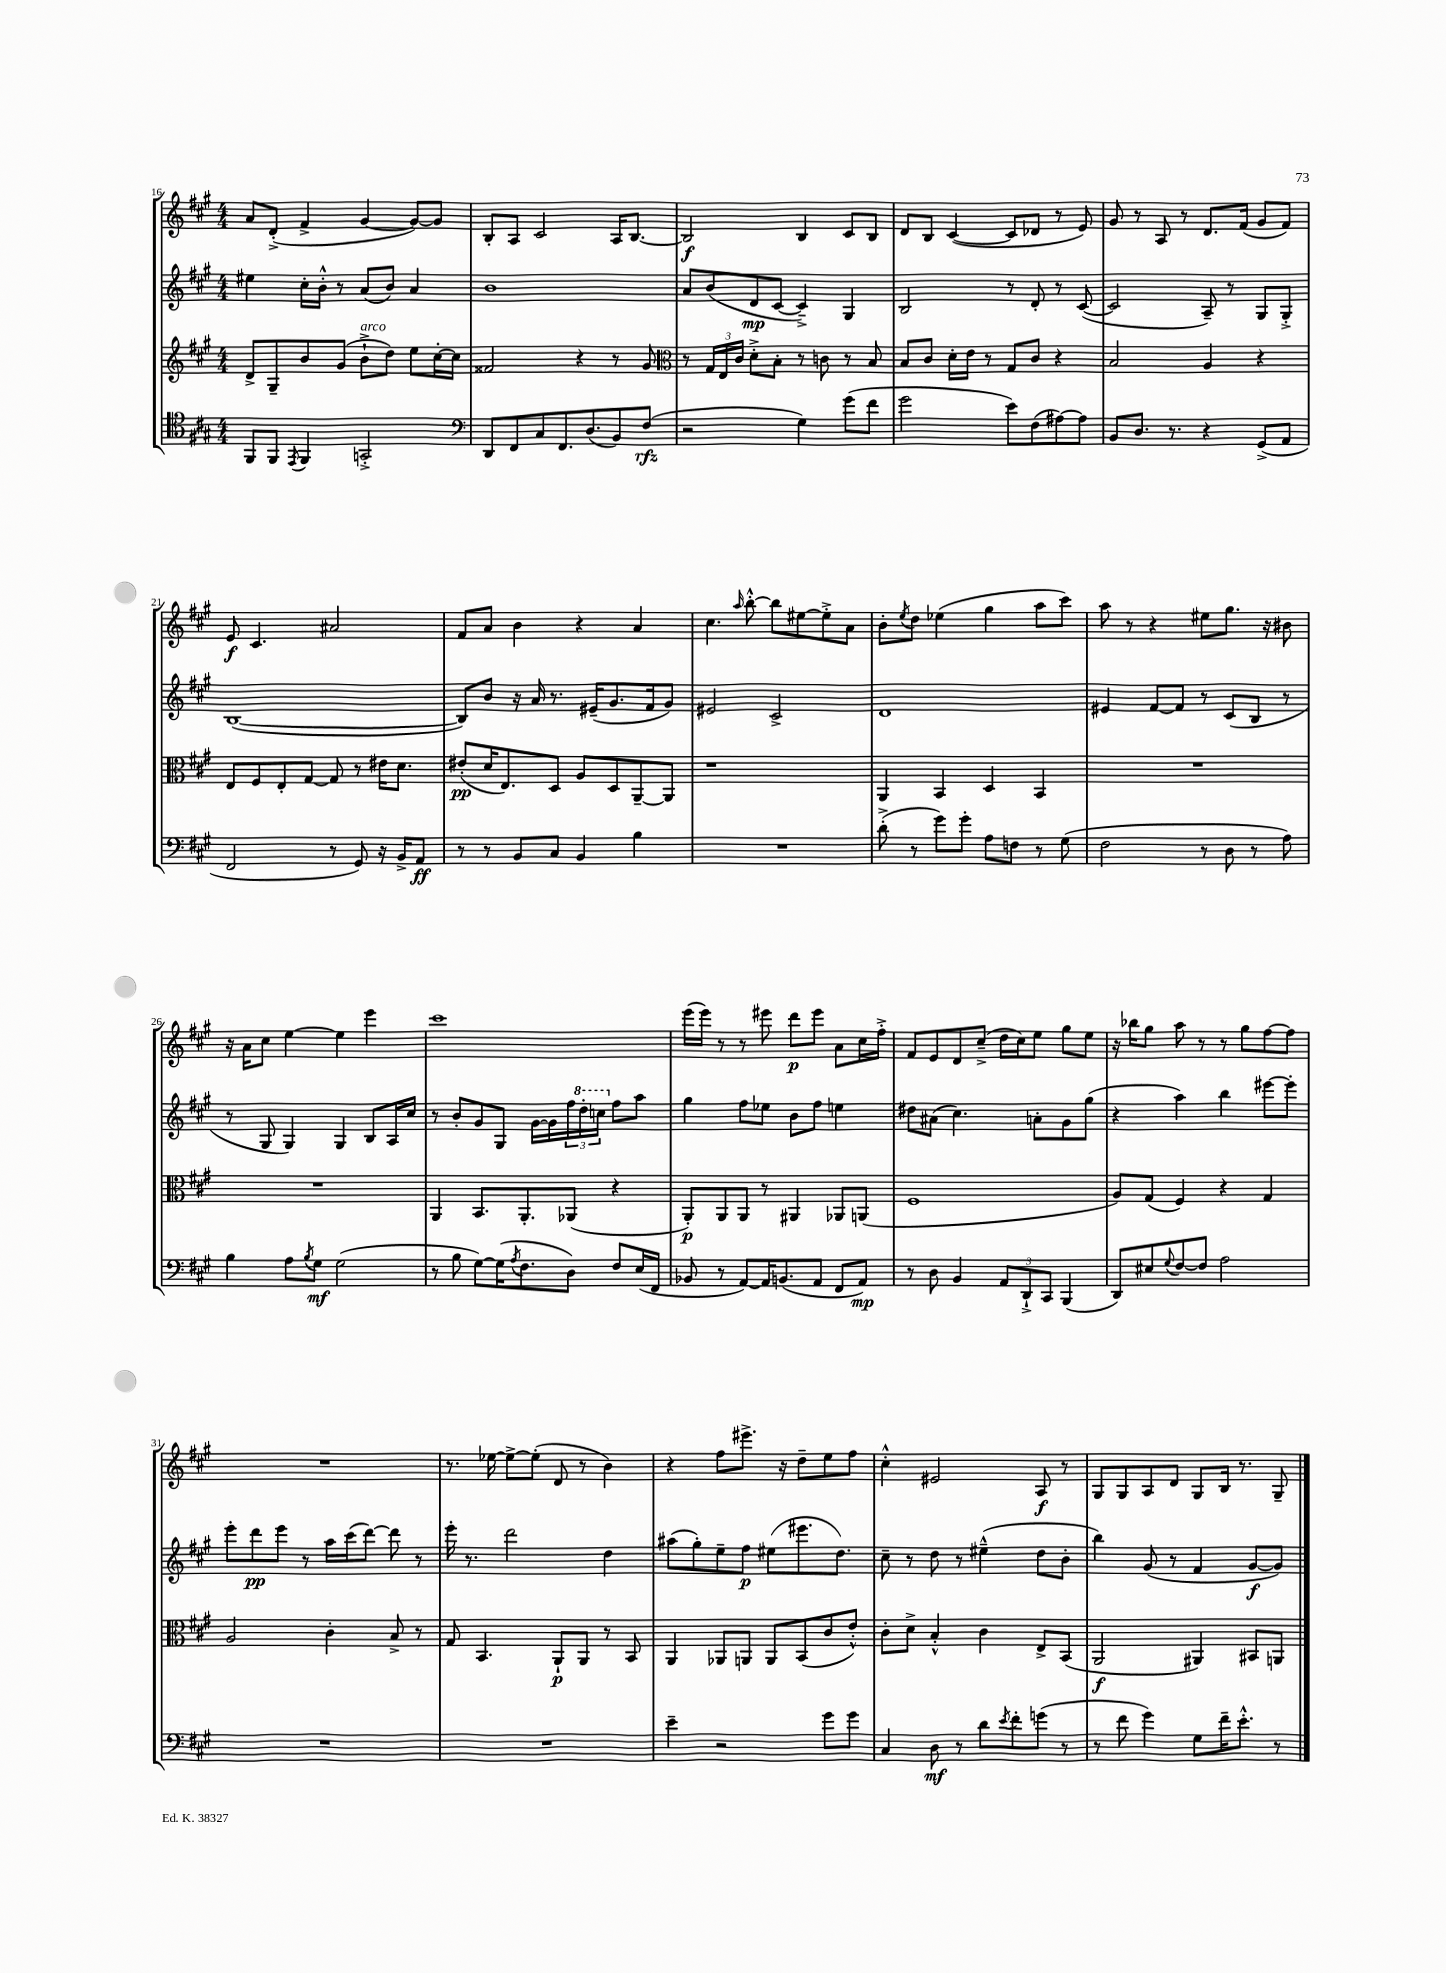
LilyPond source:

<<
\new StaffGroup <<
\new Staff = "s0" {
    \clef treble \key a \major \numericTimeSignature \time 4/4
    a'8 d'8-.->( fis'4-> gis'4~ gis'8~) gis'8 |
    b8-. a8 cis'2 a16 b8.~ |
    b2\f b4 cis'8 b8 |
    d'8 b8 cis'4~( cis'8 des'8 r8 e'8) |
    gis'8 r8 a8 r8 d'8. fis'16( gis'8 fis'8) |
    e'8\f cis'4. ais'2 |
    fis'8 a'8 b'4 r4 a'4 |
    cis''4. \grace { a''16 } b''8~-.-^ b''8 eis''8~ eis''8-.-> a'8 |
    b'8-. \acciaccatura { e''8 } d''8 ees''4( gis''4 a''8 cis'''8) |
    a''8 r8 r4 eis''8 gis''8. r16 bis'8 |
    r16 a'16 cis''8 e''4~ e''4 e'''4 |
    cis'''1 |
    e'''16( e'''16) r8 r8 eis'''8 d'''8\p eis'''8 a'8 cis''16 fis''16-.-> |
    fis'8 e'8 d'8 cis''8--->( d''16 cis''16) e''8 gis''8 e''8 |
    r16 bes''16 gis''8 a''8 r8 r8 gis''8 fis''8~ fis''8 |
    R1 |
    r8. ees''16~ ees''8~-> ees''8-.( d'8 r8 b'4) |
    r4 fis''8 eis'''8.-> r16 d''8-- e''8 fis''8 |
    cis''4-.-^ eis'2 a8\f r8 |
    gis8 gis8 a8 d'8 gis8 b16 r8. gis8-- \bar "|." |
}
\new Staff = "s1" {
    \clef treble \key a \major \numericTimeSignature \time 4/4
    eis''4 cis''16-. b'16-.-^ r8 a'8( b'8) a'4 |
    b'1 |
    a'8 b'8( d'8\mp cis'8~ cis'4--->) gis4 |
    b2 r8 d'8-. r8 cis'8~( |
    cis'2 a8--) r8 gis8 gis8-.-> |
    b1~( |
    b8) b'8 r16 a'16 r8. eis'16--( gis'8. fis'16 gis'8) |
    eis'2 cis'2-> |
    d'1 |
    eis'4 fis'8~ fis'8 r8 cis'8( b8 r8 |
    r8 gis8 gis4) gis4 b8 a16 cis''16 |
    r8 b'8-. gis'8 gis8 gis'16~ gis'16 \tuplet 3/2 { fis''16 \ottava #1 d'''16-. c'''16 \ottava #0 } fis''8 a''8 |
    gis''4 fis''8 ees''8 b'8 fis''8 e''4 |
    dis''8 ais'8( cis''4.) a'8-. gis'8 gis''8( |
    r4 a''4) b''4 eis'''8~ eis'''8-. |
    e'''8-. d'''8\pp e'''8 r8 a''16 cis'''16( d'''8~) d'''8 r8 |
    e'''16-. r8. d'''2 d''4 |
    ais''8( gis''8-.) e''8-- fis''8\p eis''8( eis'''8. d''8.) |
    cis''8-- r8 d''8 r8 eis''4---^( d''8 b'8-. |
    b''4) gis'8( r8 fis'4 gis'8~\f gis'8) \bar "|." |
}
\new Staff = "s2" {
    \clef treble \key a \major \numericTimeSignature \time 4/4
    d'8-> gis8-- b'8 gis'8( b'8-!->^\markup { \italic "arco" } d''8) e''8 cis''16~-. cis''16 |
    fisis'2 r4 r8 gis'8 |
    \clef alto r8 \tuplet 3/2 { gis16 e16 cis'16 } d'8-.-> b8-. r8 c'8 r8 b8 |
    b8 cis'8 d'16-. e'16 r8 gis8 cis'8 r4 |
    b2 a4 r4 |
    e8 fis8 e8-. gis8~ gis8 r8 eis'16 d'8. |
    eis'8-.\pp( d'16 e8.) d8 a8 d8 a,8~-- a,8 |
    r1 |
    a,4 b,4 d4 b,4 |
    R1 |
    R1 |
    a,4 b,8. a,8.-. aes,8( r4 |
    a,8-.\p) a,8 a,8 r8 ais,4 aes,8 a,8( |
    fis1 |
    a8) gis8( fis4) r4 gis4 |
    a2 cis'4-. b8-> r8 |
    gis8 b,4. a,8-!\p a,8 r8 b,8 |
    a,4 aes,8 a,8 a,8 b,8( cis'8 e'8-.-^) |
    cis'8-. d'8-> b4-.-^ cis'4 e8-> b,8( |
    a,2\f ais,4) bis,8 a,8 \bar "|." |
}
\new Staff = "s3" {
    \clef tenor \key a \major \numericTimeSignature \time 4/4
    fis,8 fis,8 \acciaccatura { e,8 } fis,4 g,2-.-> |
    \clef bass d,8 fis,8 cis8 fis,8. d8.( b,8) fis8\rfz( |
    r2 gis4) gis'8( fis'8 |
    gis'2 e'8) fis8( ais8~) ais8 |
    b,8 d8. r8. r4 gis,8->( a,8 |
    fis,2 r8 gis,8) r16 b,16-> a,8\ff |
    r8 r8 b,8 cis8 b,4 b4 |
    R1 |
    d'8-.->( r8 gis'8) gis'8-. a8 f8 r8 gis8( |
    fis2 r8 d8 r8 a8) |
    b4 a8 \acciaccatura { b8 } gis8\mf gis2( |
    r8 b8 gis8~) gis16( \acciaccatura { a8 } fis8. d8) fis8 e16( fis,16 |
    bes,8 r8 a,8~) a,16 b,8.( a,8 fis,8 a,8\mp) |
    r8 d8 b,4 \tuplet 3/2 { a,8 d,8-!-> cis,8 } b,,4( |
    d,8) eis8 \appoggiatura { gis8 } fis8~ fis8 a2 |
    R1 |
    R1 |
    e'4-- r2 gis'8 gis'8 |
    cis4 d8\mf r8 d'8 \acciaccatura { e'8 } fis'8-. g'8( r8 |
    r8 fis'8 gis'4) gis8 fis'16-- e'8.-.-^ r8 \bar "|." |
}
>>
>>
\layout { \context { \Score currentBarNumber = #16 } }
